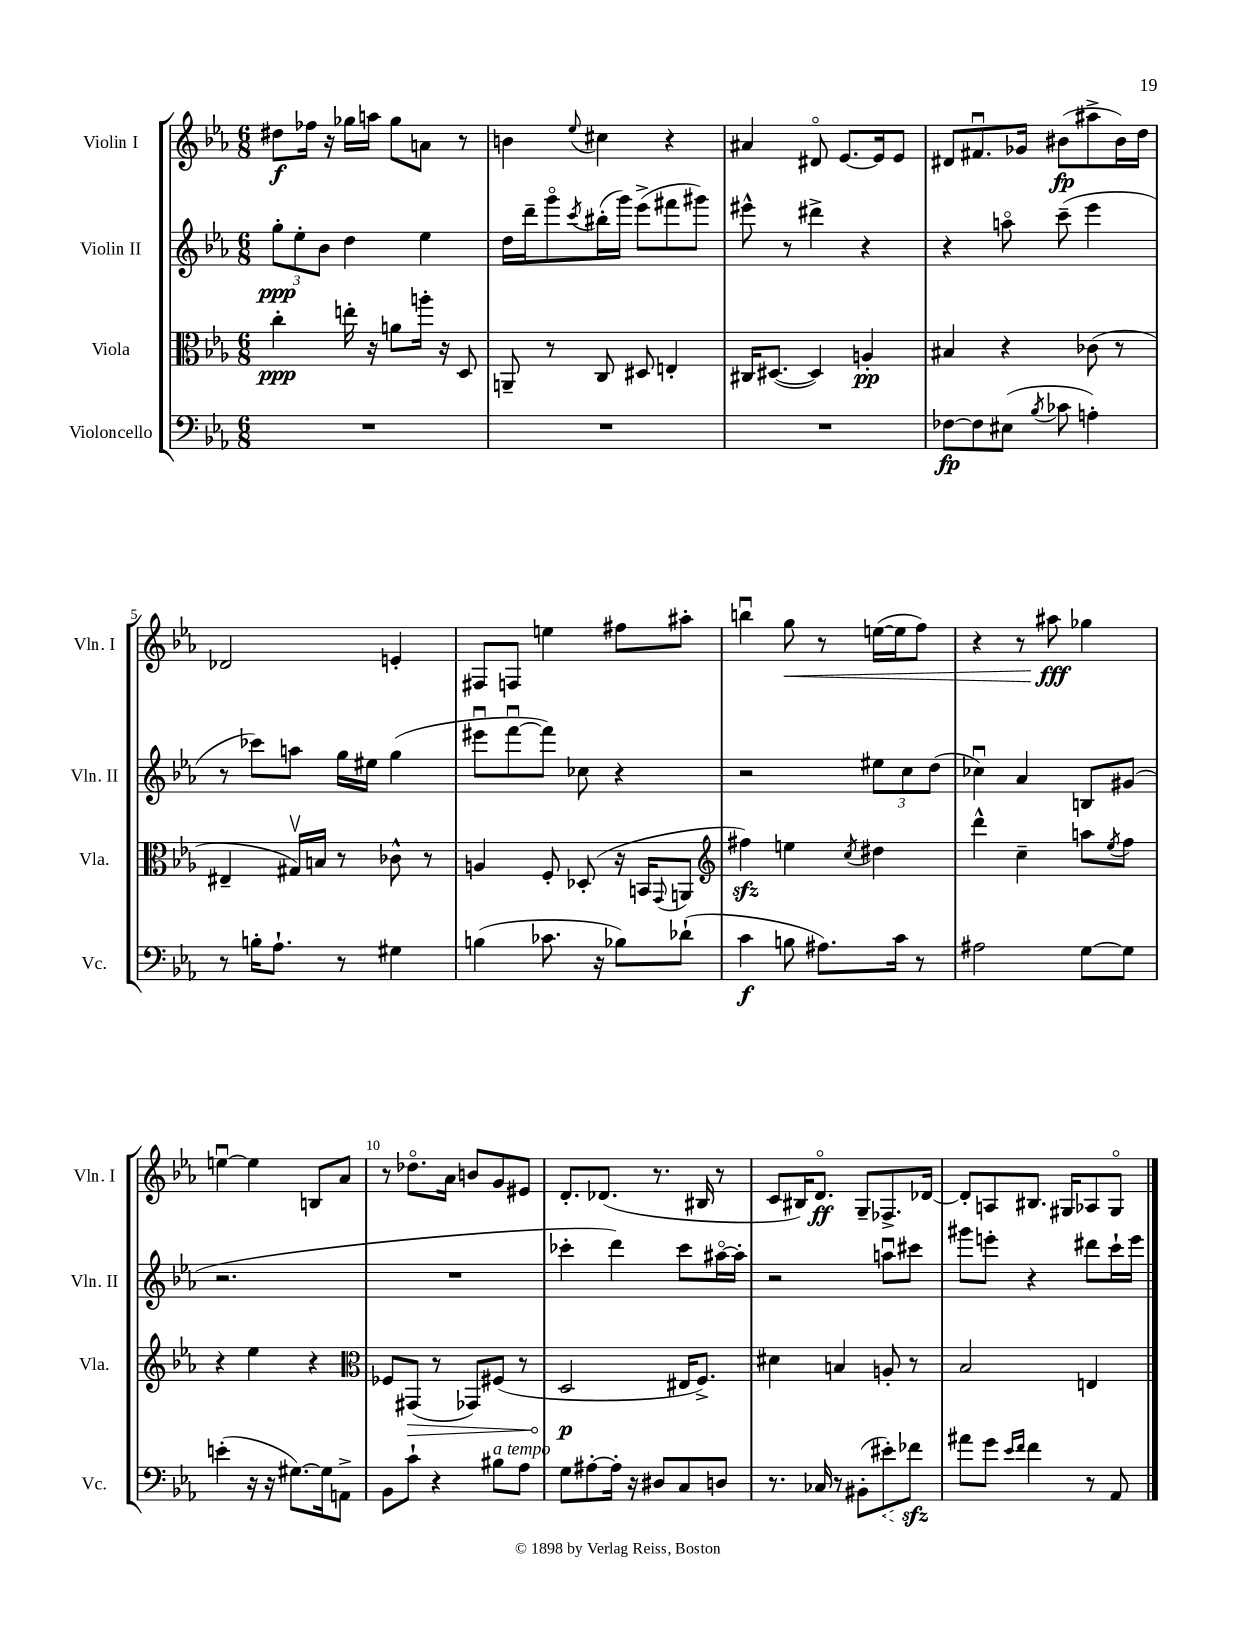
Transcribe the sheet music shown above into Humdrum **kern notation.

**kern	**kern	**kern	**kern
*staff4	*staff3	*staff2	*staff1
*clefF4	*clefC3	*clefG2	*clefG2
*k[b-e-a-]	*k[b-e-a-]	*k[b-e-a-]	*k[b-e-a-]
*M6/8	*M6/8	*M6/8	*M6/8
2.r	4cc'\	12gg'\L	8dd#\L
.	.	12ee-'\	.
.	.	.	16ff-\Jk
.	.	12b-\J	.
.	.	.	16r
.	16ee'\	4dd\	16gg-\LL
.	16r	.	16aa\JJ
.	8a\L	.	8gg-\L
.	16aa'\Jk	4ee-\	8a\J
.	16r	.	.
.	8D/	.	8r
=	=	=	=
2.r	8AA~/	16dd\LL	4b\
.	.	16ddd~\J	.
.	8r	8gggo\	.
.	.	8qccc/	8qqee-/
.	8C/	(16bb#'\L	4cc#\
.	.	16ggg\JJ)	.
.	8D#/	(8eee-^\L	.
.	4E'/	8fff#\	4r
.	.	8ggg#\J)	.
=	=	=	=
2.r	16C#/LK	8eee#^^\	4a#/
.	([8.D#/J	.	.
.	.	8r	.
.	4D#/])	4ddd#^\	8d#o/
.	.	.	[8.e-/L
.	4A'/	4r	.
.	.	.	16e-/]k
.	.	.	8e-/J
=	=	=	=
[8F-\L	4B#/	4r	8d#/L
8F-\]	.	.	8.f#u/
(8E#\J	4r	8aao\	.
.	.	.	16g-/Jk
8qB-/	.	.	.
8c-\	.	(8ccc~\	(8b#\L
4A'\)	(8c-\	4eee-\	8aa#^\
.	8r	.	16b#\L)
.	.	.	16dd\JJ
=	=	=	=
8r	4E#~/	8r	2d-/
16B'\LK	.	8ccc-\L)	.
8.A-`\J	.	.	.
.	16G#v/LL)	8aa\J	.
.	16B/JJ	.	.
8r	8r	16gg\LL	.
.	.	16ee#\JJ	.
4G#\	8c-^^\	(4gg\	4e'/
.	8r	.	.
=	=	=	=
(4B\	4A/	8eee#u\L	8F#/L
.	.	[8fffu\	8F/J
8.c-\	8F'/	8fff\]J)	4ee\
.	(8D-'/	8cc-\	.
16r	.	.	.
8B-\L)	16r	4r	8ff#\L
.	16BB/LK	.	.
.	8qqGG/	.	.
(8d-`\J	8AA/J	.	8aa#'\J
=	=	=	=
*	*clefG2	*	*
4c\	4ff#\)	2r	4bbu\
8B\	4ee\	.	8gg\
8.A#\L)	.	.	8r
.	8qcc/	.	.
.	4dd#\	12ee#\L	([16ee\LL
16c\Jk	.	.	16ee\]J
.	.	12cc\	.
8r	.	.	8ff\J)
.	.	(12dd\J	.
=	=	=	=
2A#\	4ddd^^\	4cc-u\)	4r
.	4cc~\	4a-/	8r
.	.	.	8aa#\
[8G\L	8aa\L	8B/L	4gg-\
.	8qee-/	.	.
8G\]J	8ff\J	(8g#/J	.
=	=	=	=
(4e'\	4r	2.r	[4eeu\
16r	4ee-\	.	4ee\]
16r	.	.	.
[8.G#\L)	.	.	.
.	4r	.	8B/L
16G#\]k	.	.	.
8AA^\J	.	.	8a-/J
=	=	=	=
*	*clefC3	*	*
8BB-\L	8F-/L	2.r	8r
8c`\J	(8GG#/J	.	8.dd-o\L
4r	8r	.	.
.	.	.	16a-\Jk
.	8GG-/L)	.	8b/L
8B#\L	(8F#/J	.	8g/
8A-\J	8r	.	8e#/J
=	=	=	=
8G\L	2D/	4ccc-'\	8.d'/L
[8A#'\	.	.	.
.	.	.	(8.d-/J
16A#'\]Jk	.	4ddd\)	.
16r	.	.	.
8D#/L	.	.	8.r
8C/	16E#/LK	8ccc-\L	.
.	8.F^/J)	.	16B#/
8D/J	.	[16aa#o\L	8r
.	.	16aa#'\]JJ	.
=	=	=	=
8.r	4d#\	2r	8c/L
.	.	.	16B#/K)
16C-/	.	.	8.do/J
8r	4B/	.	.
(8BB#'\L	.	.	8G~/L
8e#'\)	8A'/	8aau\L	8.F-^/
8f-\J	8r	8ccc#\J	.
.	.	.	[16d-/Jk
=	=	=	=
8a#\L	2B-/	8ggg#\L	8d-'/]L
8g\J	.	8eee'\J	8A/
16qqe-/LL	.	.	.
16qqf/JJ	.	.	.
4f\	.	4r	8.B#/J
.	.	.	16G#/LK
8r	4E/	8ddd#\L	8A-/
8AA-/	.	16ccc`\L	8G#o/J
.	.	16eee\JJ	.
==	==	==	==
*-	*-	*-	*-
